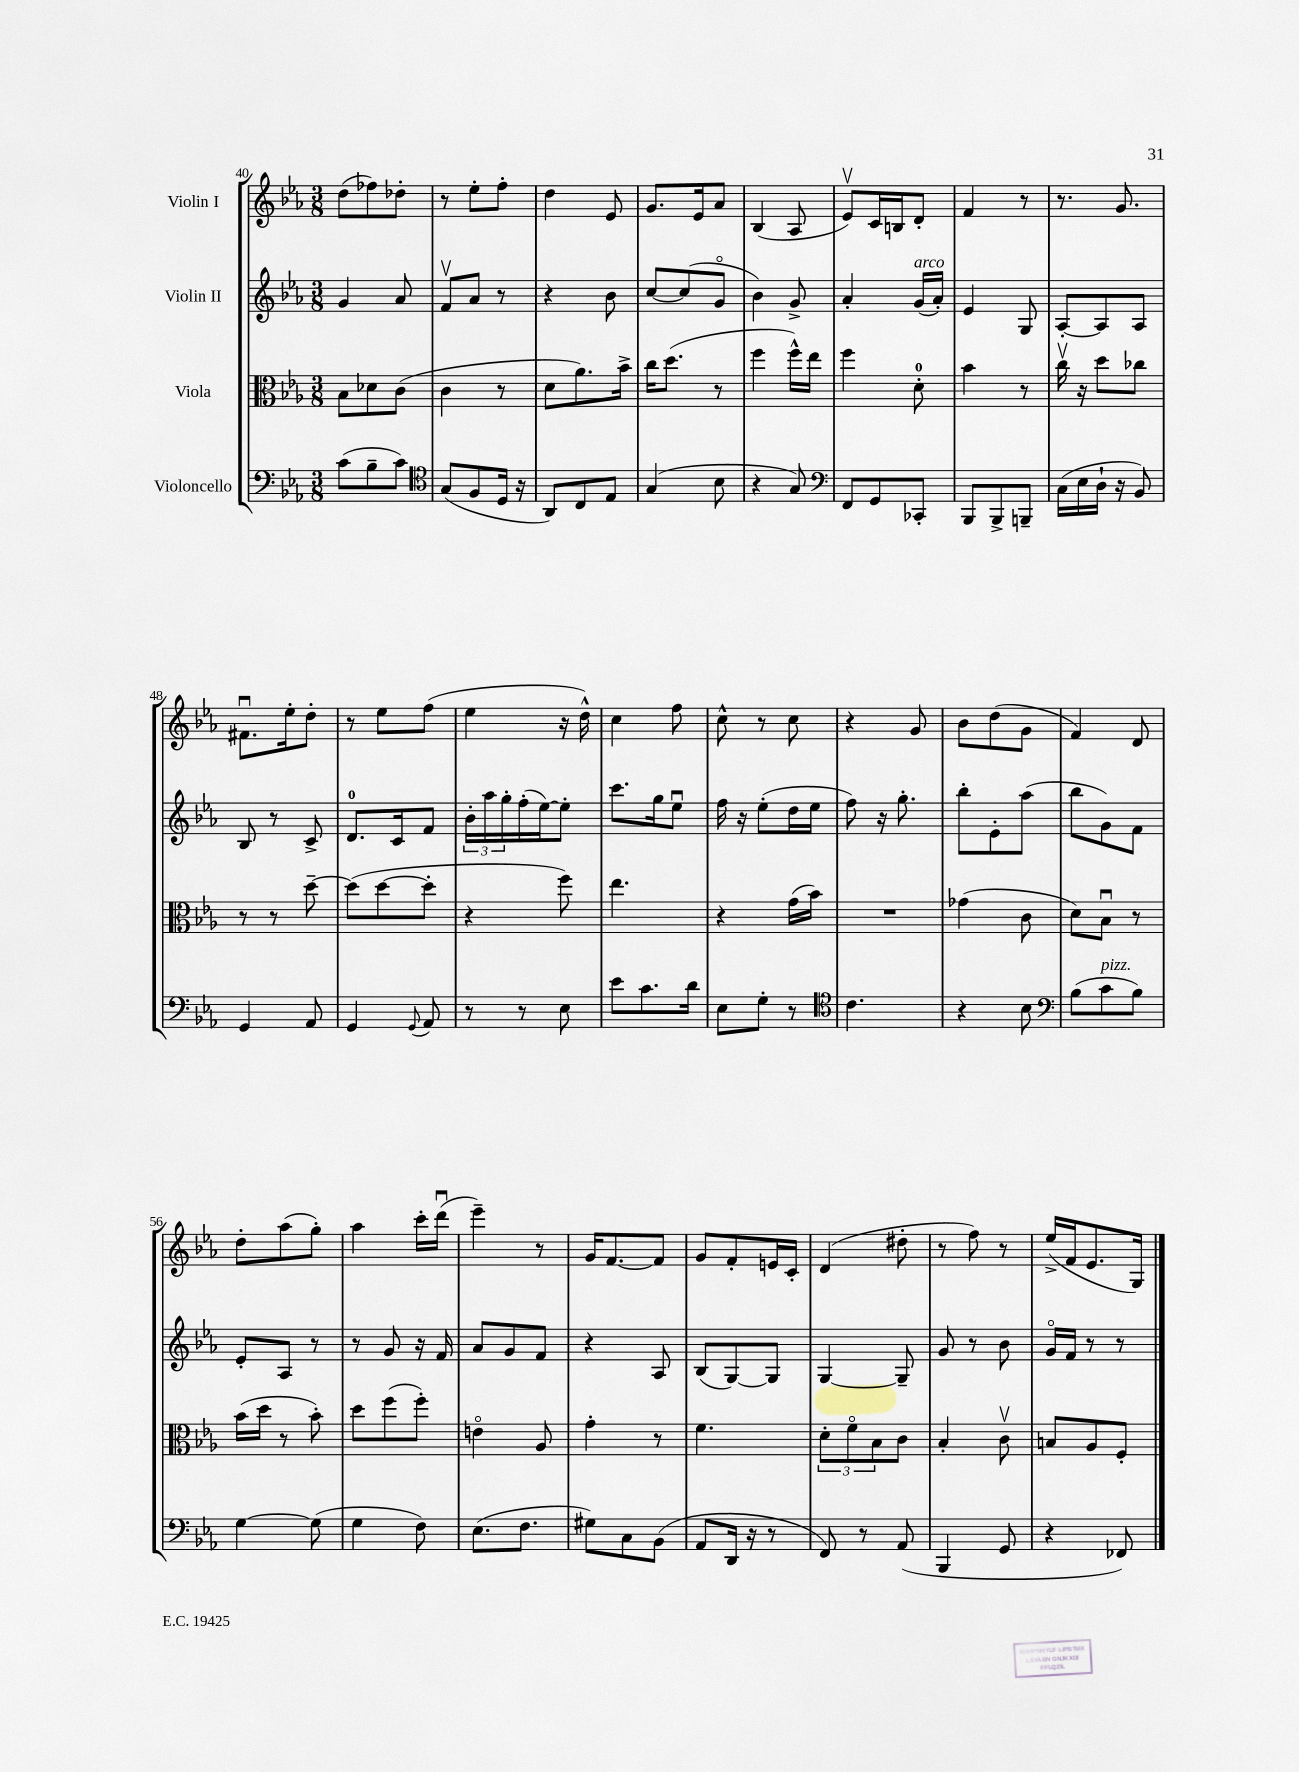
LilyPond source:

<<
\new StaffGroup <<
\new Staff = "s0" \with { instrumentName = "Violin I" } {
    \clef treble \key ees \major \numericTimeSignature \time 3/8
    d''8( fes''8) des''8-. |
    r8 ees''8-. f''8-. |
    d''4 ees'8 |
    g'8. ees'16 aes'8 |
    bes4( aes8 |
    ees'8\upbow) c'16 b16 d'8-. |
    f'4 r8 |
    r8. g'8. |
    fis'8.\downbow ees''16-. d''8-. |
    r8 ees''8 f''8( |
    ees''4 r16 d''16-^) |
    c''4 f''8 |
    c''8-^ r8 c''8 |
    r4 g'8 |
    bes'8 d''8( g'8 |
    f'4) d'8 |
    d''8-. aes''8( g''8-.) |
    aes''4 c'''16-. d'''16\downbow( |
    ees'''4--) r8 |
    g'16 f'8.~ f'8 |
    g'8 f'8-. e'16 c'16-. |
    d'4( dis''8-. |
    r8 f''8) r8 |
    ees''16->( f'16 ees'8. g16) \bar "|." |
}
\new Staff = "s1" \with { instrumentName = "Violin II" } {
    \clef treble \key ees \major \numericTimeSignature \time 3/8
    g'4 aes'8 |
    f'8\upbow aes'8 r8 |
    r4 bes'8 |
    c''8~ c''8( g'8\flageolet |
    bes'4) g'8-> |
    aes'4-. g'16^\markup { \italic "arco" }( aes'16-.) |
    ees'4 g8 |
    aes8~-. aes8 aes8 |
    bes8 r8 c'8-> |
    d'8.-0 c'16 f'8 |
    \tuplet 3/2 { bes'16-. aes''16 g''16-. } f''16-.( ees''16~) ees''8-. |
    c'''8. g''16 ees''8\downbow |
    f''16 r16 ees''8-.( d''16 ees''16 |
    f''8) r16 g''8.-. |
    bes''8-. ees'8-. aes''8( |
    bes''8 g'8) f'8 |
    ees'8-. aes8 r8 |
    r8 g'8 r16 f'16 |
    aes'8 g'8 f'8 |
    r4 aes8 |
    bes8( g8~) g8 |
    g4~ g8-- |
    g'8 r8 bes'8 |
    g'16\flageolet f'16 r8 r8 \bar "|." |
}
\new Staff = "s2" \with { instrumentName = "Viola" } {
    \clef alto \key ees \major \numericTimeSignature \time 3/8
    bes8 des'8 c'8( |
    c'4 r8 |
    d'8 aes'8.) bes'16-> |
    c''16 d''8.( r8 |
    f''4 f''16-^) ees''16 |
    f''4 d'8-0-. |
    bes'4 r8 |
    c''16\upbow r16 d''8 ces''8 |
    r8 r8 d''8~-- |
    d''8( d''8~ d''8-. |
    r4 f''8) |
    ees''4. |
    r4 g'16( bes'16) |
    R4. |
    ges'4( c'8 |
    d'8) bes8\downbow r8 |
    bes'16( d''16 r8 bes'8-.) |
    d''8 f''8( f''8-.) |
    e'4\flageolet aes8 |
    g'4-. r8 |
    f'4. |
    \tuplet 3/2 { d'8-. f'8\flageolet bes8 } c'8 |
    bes4-. c'8\upbow |
    b8 aes8 f8-. \bar "|." |
}
\new Staff = "s3" \with { instrumentName = "Violoncello" } {
    \clef bass \key ees \major \numericTimeSignature \time 3/8
    c'8( bes8-- c'8) |
    \clef tenor g8( f8 d16 r16 |
    aes,8) c8 ees8 |
    g4( bes8 |
    r4 g8) |
    \clef bass f,8 g,8 ces,8-. |
    bes,,8 bes,,8-> b,,8-- |
    c16( ees16 d16-! r16 bes,8) |
    g,4 aes,8 |
    g,4 \appoggiatura { g,8 } aes,8 |
    r8 r8 ees8 |
    ees'8 c'8. d'16 |
    ees8 g8-. r8 |
    \clef tenor c'4. |
    r4 bes8 |
    \clef bass bes8( c'8^\markup { \italic "pizz." } bes8) |
    g4~ g8( |
    g4 f8) |
    ees8.( f8. |
    gis8) c8 bes,8( |
    aes,8 d,16 r16 r8 |
    f,8) r8 aes,8( |
    bes,,4 g,8 |
    r4 fes,8) \bar "|." |
}
>>
>>
\layout { \context { \Score currentBarNumber = #40 } }
